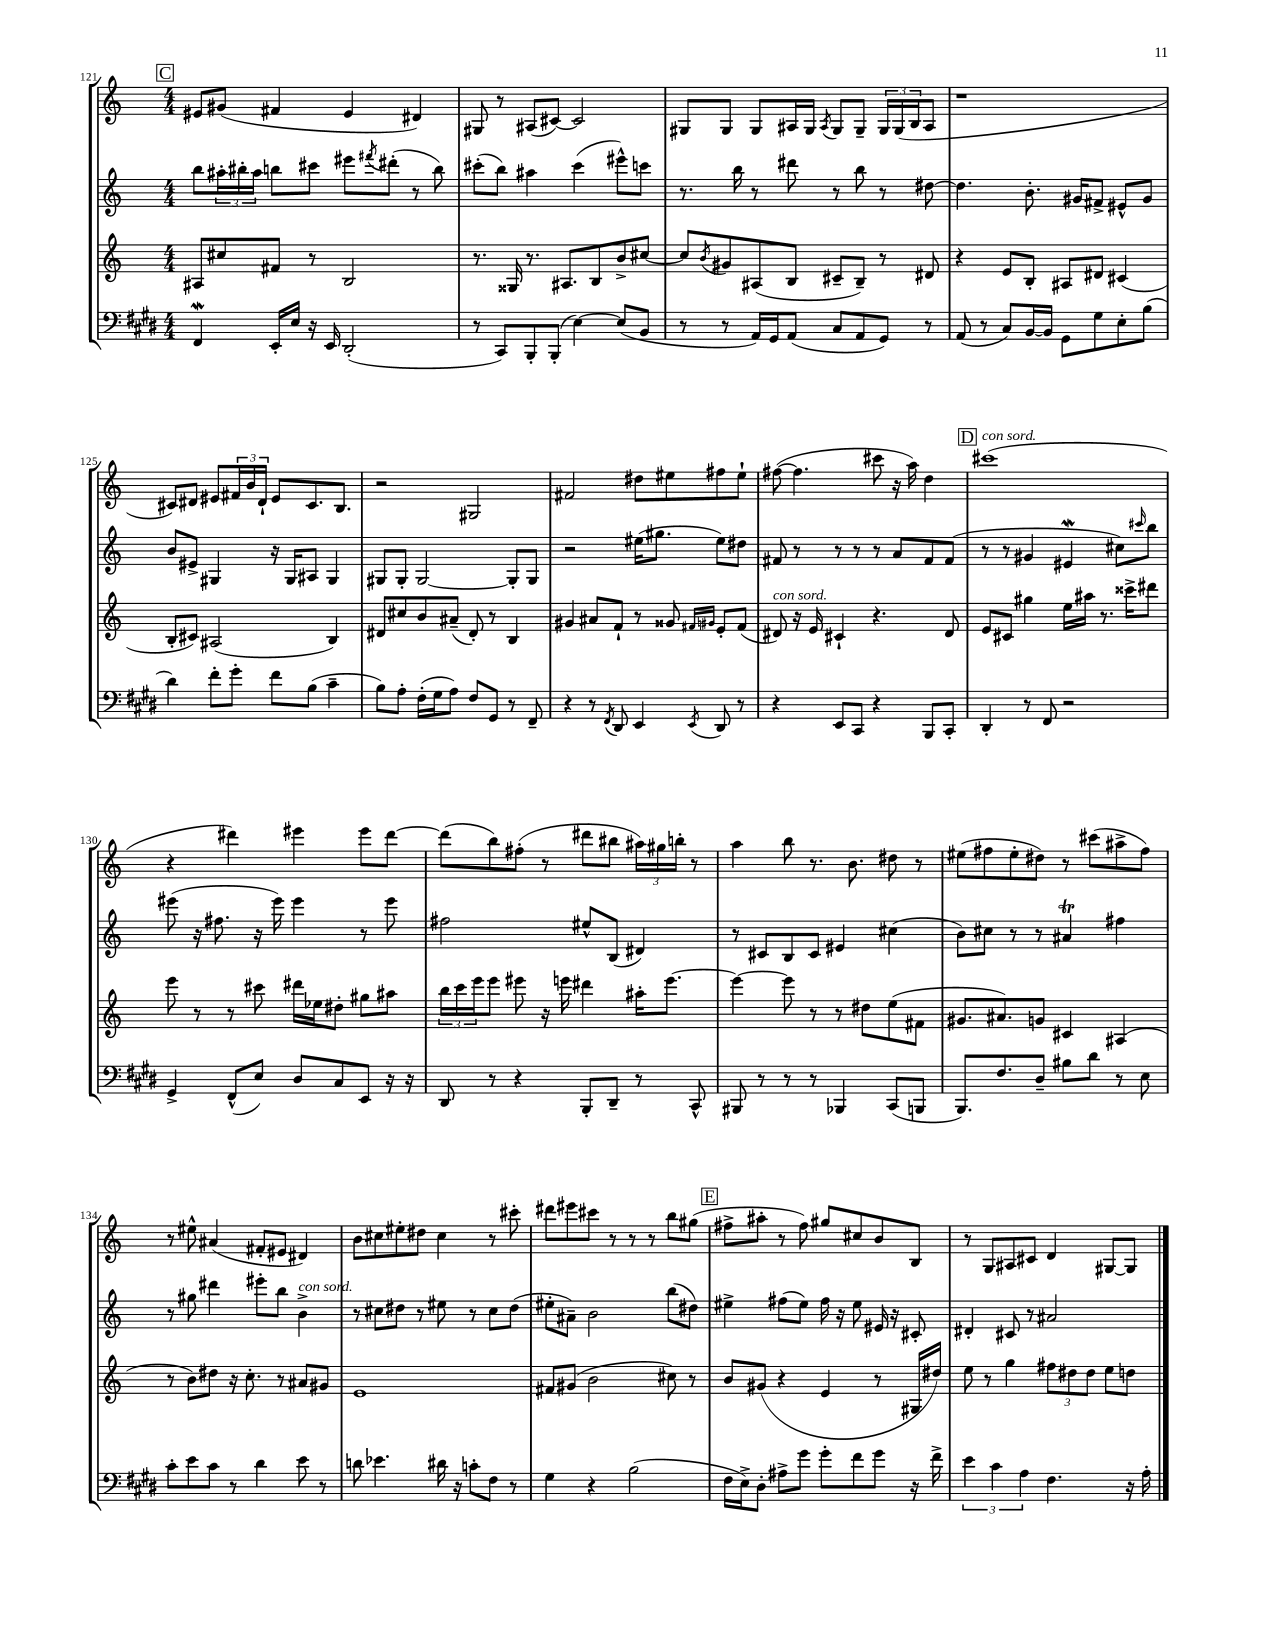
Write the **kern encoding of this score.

**kern	**kern	**kern	**kern
*staff4	*staff3	*staff2	*staff1
*clefF4	*clefG2	*clefG2	*clefG2
*k[f#c#g#d#]	*k[]	*k[]	*k[]
*M4/4	*M4/4	*M4/4	*M4/4
4FF#	8A#	8bb	8e#
.	8cc#	24aa#'	(8g#
.	.	24bb#'	.
.	.	24aa#	.
16EE'	8f#	8bb	4f#
16E	.	.	.
16r	8r	8ccc#	.
16EE	.	.	.
(2DD#'	2B	8eee#	4e#
.	.	8qfff#	.
.	.	(8ddd#'	.
.	.	8r	4d#)
.	.	8bb)	.
=	=	=	=
8r	8.r	(8ccc#'	8G#
8CC#)	.	8bb)	8r
.	16G##	.	.
8BBB'	8.r	4aa#	(8A#
(8BBB'	.	.	[8c#)
.	8.A#	.	.
[4E)	.	(4ccc#	2c#]
.	8B	.	.
(8E]	8b^	8eee#^^)	.
8BB	[8cc#	8ccc	.
=	=	=	=
8r	8cc#]	8.r	8G#
.	8qb	.	.
8r	8g#	.	8G#
.	.	16bb	.
16AA)	(8A#	8r	8G#
16GG#	.	.	.
(8AA	8B	8ddd#	16A#
.	.	.	16G#
.	.	.	8qA#
8C#	8c#~	8r	8G#
8AA	8B~)	8bb	8G#~
8GG#)	8r	8r	24G#
.	.	.	(24G#
.	.	.	24B
8r	8d#	[8dd#	8A#
=	=	=	=
(8AA	4r	4.dd#]	1r
8r	.	.	.
8C#)	8e	.	.
[16BB	8B'	8.b'	.
16BB]	.	.	.
8GG#	8A#	.	.
.	.	16g#	.
8G#	8d#	8f#^	.
8E'	(4c#	8e#^^	.
(8B	.	8g#	.
=	=	=	=
4d#)	8B'	8b	8c#)
.	8c#)	8e#^	8d#
8f#'	(2A#	4G#	8e#
8g#'	.	.	24f#
.	.	.	24b
.	.	.	24d#`
8f#	.	16r	8e#
.	.	16G#	.
(8B	.	8A#	8.c#
4c#~	4B)	4G#	.
.	.	.	8.B
=	=	=	=
8B)	8d#	8G#	2r
8A'	8cc#	8G#'	.
(16F#'	8b	[2G#	.
16G#	.	.	.
8A)	(8a#~	.	.
8F#	8d#')	.	2G#
8GG#	8r	.	.
8r	4B	8G#']	.
8FF#~	.	8G#	.
=	=	=	=
4r	4g#	2r	2f#
8r	8a#	.	.
8qFF#	.	.	.
8DD#	8f`	.	.
4EE	8r	(16ee#	8dd#
.	.	8.gg#	.
.	8g##	.	8ee#
.	16qqf#	.	.
8qEE	16qqg#	.	.
8DD#	8e'	8ee#)	8ff#
8r	(8f#	8dd#	8ee#`
=	=	=	=
4r	8d#)	8f#	([8ff#
.	16r	8r	4.ff#]
.	16e	.	.
8EE	4c#`	8r	.
8CC#	.	8r	.
4r	4.r	8r	8ccc#
.	.	8a	16r
.	.	.	16aa)
8BBB	.	8f#	4dd
8CC#'	8d#	(8f#	.
=	=	=	=
4DD#'	8e	8r	(1ccc#
.	8c#	8r	.
8r	4gg#	4g#	.
8FF#	.	.	.
2r	16ee	4e#	.
.	16aa#	.	.
.	8.r	.	.
.	.	8cc#)	.
.	16ccc##^	.	.
.	.	16qqccc#	.
.	8ddd#	8bb	.
=	=	=	=
4GG#^	8eee	(8eee#	4r
.	8r	16r	.
.	.	8.ff#	.
(8FF#^^	8r	.	4ddd#)
8E)	8ccc#	16r	.
.	.	16eee#)	.
8D#	16ddd#	4eee#	4eee#
.	16ee-	.	.
8C#	8dd#'	.	.
8EE	8gg#	8r	8eee#
16r	8aa#	8eee#	[8ddd#
16r	.	.	.
=	=	=	=
8DD#	24bb	2ff#	(8ddd#]
.	24ccc	.	.
.	24eee	.	.
8r	8eee	.	8bb)
4r	8eee#	.	(8ff#'
.	16r	.	8r
.	16eee	.	.
8BBB'	4ddd#	8ee#^^	8ddd#
8DD#~	.	(8B	8bb#
8r	16aa#'	4d#)	24aa#)
.	.	.	24gg#
.	[8.eee	.	.
.	.	.	24bb'
8CC#^^	.	.	8r
=	=	=	=
8BBB#	4eee_	8r	4aa
8r	.	8c#	.
8r	8eee]	8B	8bb
8r	8r	8c#	8.r
4BBB-	8r	4e#	.
.	.	.	8.b
.	8dd#	.	.
(8CC#	(8ee	(4cc#	8dd#
8BBB	8f#	.	8r
=	=	=	=
8.BBB)	8.g#	8b)	(8ee#
.	.	8cc#	8ff#
8.F#	8.a#)	.	.
.	.	8r	8ee#'
8D#~	8g	8r	8dd#)
8B#	4c#	4a#	8r
8d#	.	.	(8ccc#
8r	(4A#	4ff#	8aa#^
8E	.	.	8ff#)
=	=	=	=
8c#'	8r	8r	8r
8e	8b)	8gg#	8ee#^^
8c#	8dd#	4ddd#	(4a#
8r	16r	.	.
.	8.cc'	.	.
4d#	.	8eee#'	8f#'
.	8r	8bb	8e#
8e	8a#	4b^	4d#)
8r	8g#	.	.
=	=	=	=
8d	1e	8r	8b
4.e-	.	8cc#	8cc#
.	.	8dd#	8ee#'
.	.	8r	8dd#
16d#	.	8ee#	4cc#
16r	.	.	.
8c'	.	8r	.
8F#	.	8cc#	8r
8r	.	(8dd#	8ccc#'
=	=	=	=
4G#	8f#	8ee#'	8ddd#
.	(8g#	8a#~)	8eee#
4r	2b	2b	8ccc#
.	.	.	8r
(2B	.	.	8r
.	.	.	8r
.	8cc#)	(8bb	8bb
.	8r	8dd#)	(8gg#
=	=	=	=
16F#	8b	4ee#^	8ff#^
16E^)	.	.	.
8D#'	(8g#	.	8aa#'
8A#^	4r	(8ff#	8r
8g#	.	8ee#)	8ff#)
8g#'	4e	16ff#	8gg#
.	.	16r	.
8f#	.	8ee#	8cc#
8g#	8r	16e#	8b
.	.	16r	.
16r	16G#	8c#'	8B
16f#^	16dd#)	.	.
=	=	=	=
6e	8ee	4d#'	8r
.	8r	.	8G
6c#	.	.	.
.	4gg	8c#	8A#
6A	.	.	.
.	.	8r	8c#
4.F#	12ff#	2a#	4d
.	12dd#	.	.
.	12dd#	.	.
.	8ee	.	[8G#
16r	8dd	.	8G#]
16A'	.	.	.
==	==	==	==
*-	*-	*-	*-
